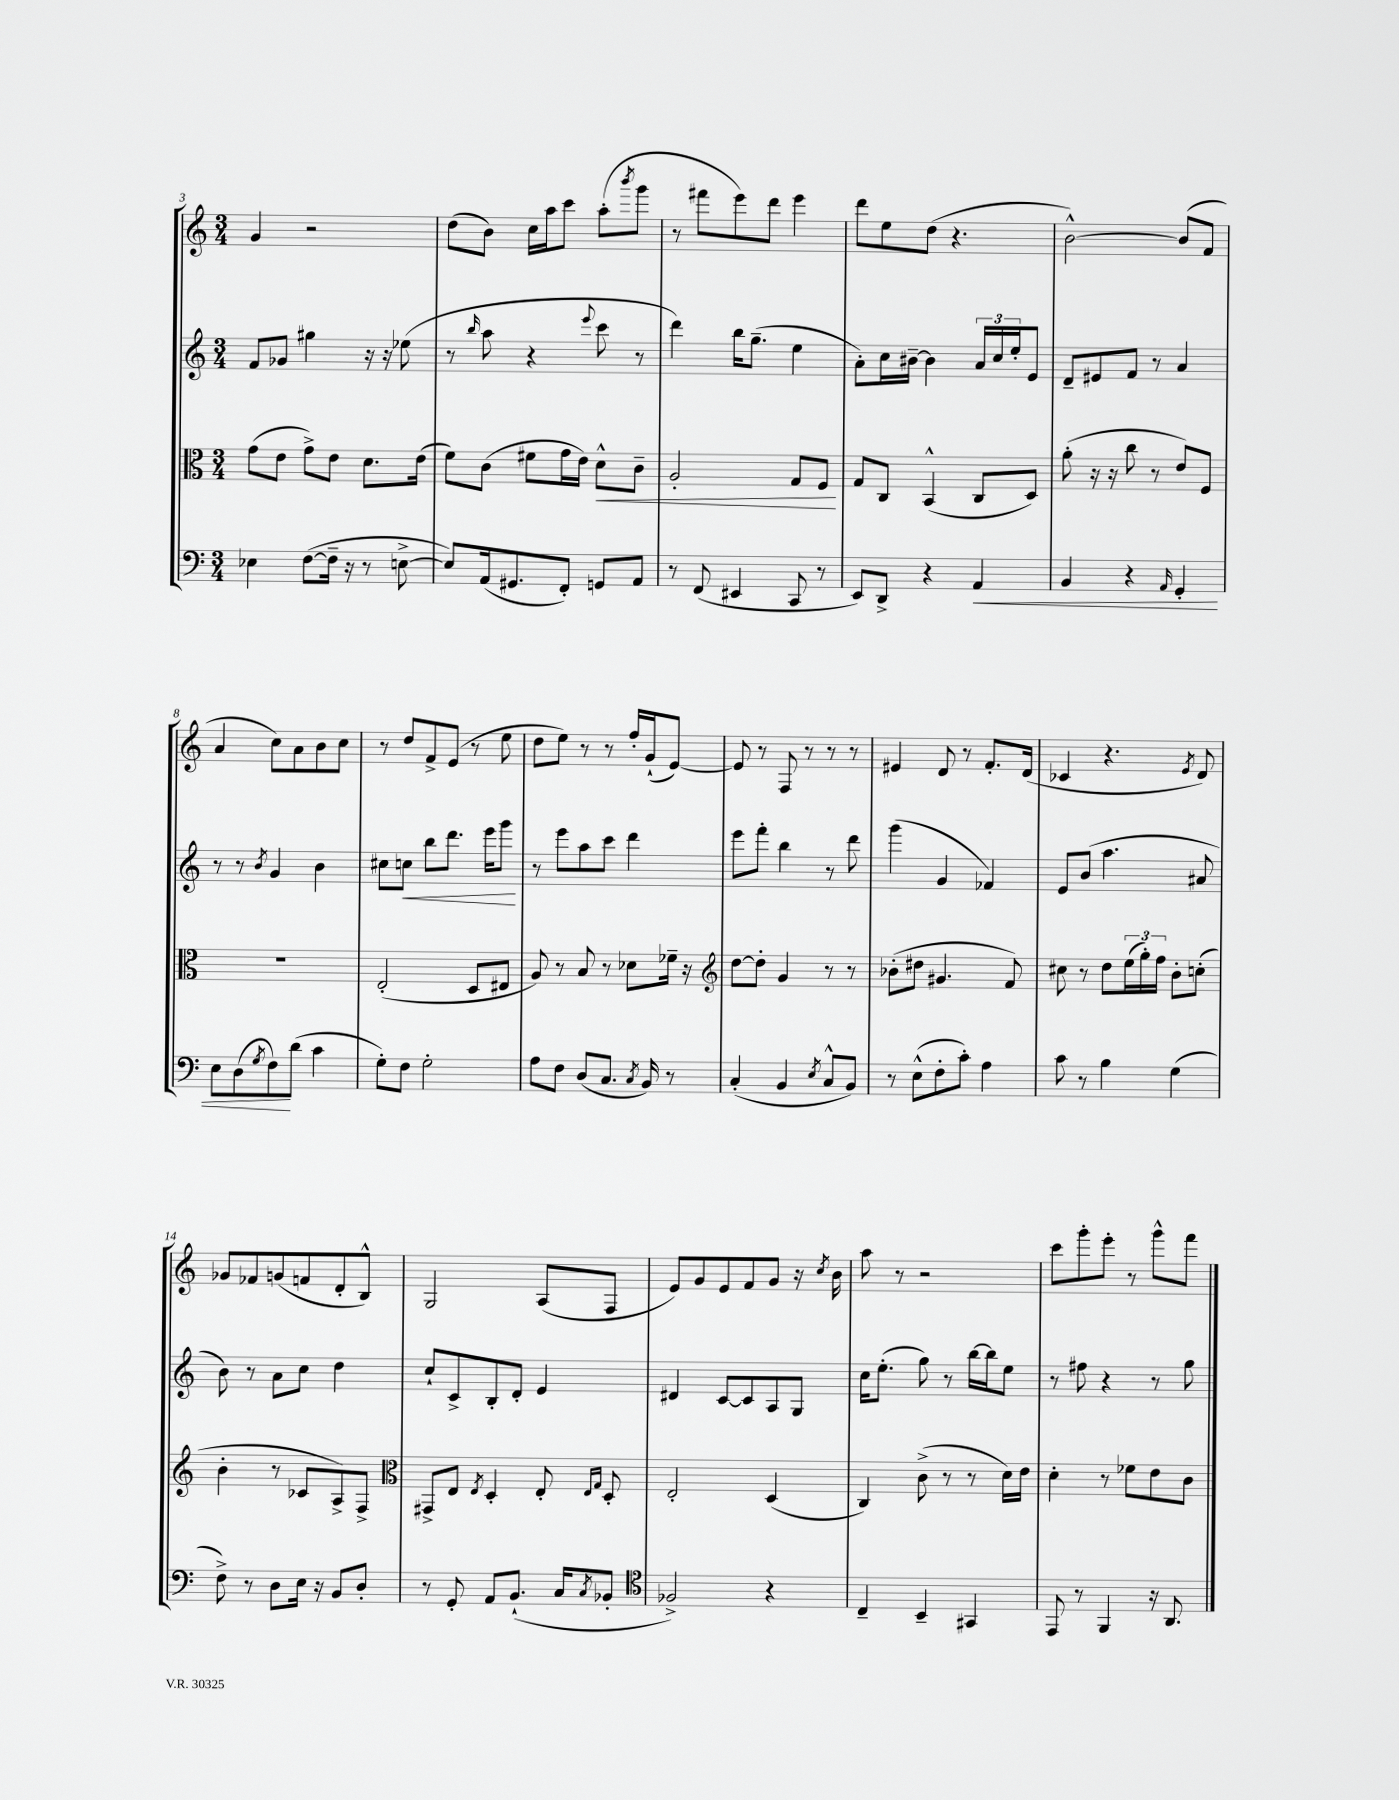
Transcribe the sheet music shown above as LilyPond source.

<<
\new StaffGroup <<
\new Staff = "s0" {
    \clef treble \key c \major \numericTimeSignature \time 3/4
    g'4 r2 |
    d''8( b'8) c''16 a''16 c'''8 a''8-.( \acciaccatura { b'''8 } g'''8 |
    r8 fis'''8 e'''8) d'''8 e'''4 |
    d'''8 e''8 d''8( r4. |
    b'2~-^) b'8( f'8 |
    a'4 c''8) a'8 b'8 c''8 |
    r8 d''8 f'8-> e'8( r8 e''8 |
    d''8 e''8) r8 r8 f''16-. g'16-!( e'8~) |
    e'8 r8 f8 r8 r8 r8 |
    eis'4 d'8 r8 f'8.-. d'16( |
    ces'4 r4. \acciaccatura { e'8 } d'8) |
    ges'8 fes'8 g'8( f'8 d'8-. b8-^) |
    g2 a8( f8 |
    e'8) g'8 e'8 f'8 g'8 r16 \acciaccatura { c''8 } b'16 |
    a''8 r8 r2 |
    c'''8 g'''8-. e'''8-. r8 g'''8-^ f'''8 \bar "|." |
}
\new Staff = "s1" {
    \clef treble \key c \major \numericTimeSignature \time 3/4
    f'8 ges'8 gis''4 r16 r16 ees''8( |
    r8 \grace { b''16 } a''8 r4 \appoggiatura { e'''8 } c'''8 r8 |
    d'''4) b''16 g''8.--( e''4 |
    a'8-.) c''16 bis'16~-- bis'4 \tuplet 3/2 { a'16 c''16 e''16-. } e'8 |
    d'8-- eis'8 f'8 r8 a'4 |
    r8 r8 \acciaccatura { b'8 } g'4 b'4 |
    cis''8 c''8\< b''8 d'''8. e'''16 g'''8\! |
    r8 e'''8 a''8 c'''8 d'''4 |
    e'''8 f'''8-. b''4 r8 d'''8 |
    g'''4( g'4 fes'4) |
    e'8 b'8( a''4. ais'8 |
    b'8) r8 a'8 c''8 d''4 |
    c''8-! c'8-> b8-. d'8-. e'4 |
    dis'4 c'8~ c'8 a8 g8 |
    c''16 e''8.-.( g''8) r8 b''16~ b''16 e''8 |
    r8 fis''8 r4 r8 g''8 \bar "|." |
}
\new Staff = "s2" {
    \clef alto \key c \major \numericTimeSignature \time 3/4
    g'8( e'8 g'8->) e'8 d'8. e'16( |
    f'8) c'8( fis'8 g'16 e'16) d'8-^\< c'8-- |
    a2-. g8 f8\! |
    g8 c8 b,4-^( c8 d8) |
    a'8-.( r16 r16 c''8 r8 e'8) f8 |
    R2. |
    e2-.( d8 eis8 |
    a8) r8 b8 r8 des'8 fes'16-- r16 |
    \clef treble d''8~ d''8-. g'4 r8 r8 |
    bes'8-.( dis''8 gis'4. f'8) |
    cis''8 r8 d''8 \tuplet 3/2 { e''16( g''16-.) f''16 } b'8-. c''8-.( |
    b'4-. r8 ces'8 a8->) f8-> |
    \clef alto gis,8-> e8 \acciaccatura { e8 } d4-. e8-. \grace { e16 g16 } d8-. |
    e2-. d4( |
    c4) c'8->( r8 r8 d'16) e'16 |
    d'4-. r8 fes'8 e'8 c'8 \bar "|." |
}
\new Staff = "s3" {
    \clef bass \key c \major \numericTimeSignature \time 3/4
    ees4 f8~( f16-- r16 r8 e8~-> |
    e8) a,16( gis,8. f,8-.) g,8 a,8 |
    r8 f,8( eis,4 c,8 r8 |
    e,8) d,8-> r4 a,4\< |
    b,4 r4 \grace { a,16 } g,4-. |
    e8 d8( \acciaccatura { g8 } f8\!) d'8( c'4 |
    g8-.) f8 g2-. |
    a8 f8 d8( c8. \acciaccatura { c8 } b,16) r8 |
    c4-.( b,4 \acciaccatura { e8 } c8-^ b,8) |
    r8 e8-^( f8-. c'8-.) a4 |
    c'8 r8 b4 g4( |
    f8->) r8 d8 e16 r16 b,8 d8-. |
    r8 g,8-. a,8 b,8.-!( c16 \acciaccatura { c8 } bes,8-. |
    \clef tenor fes2->) r4 |
    c4-- b,4-- gis,4 |
    e,8 r8 f,4 r16 a,8. \bar "|." |
}
>>
>>
\layout { \context { \Score currentBarNumber = #3 } }
